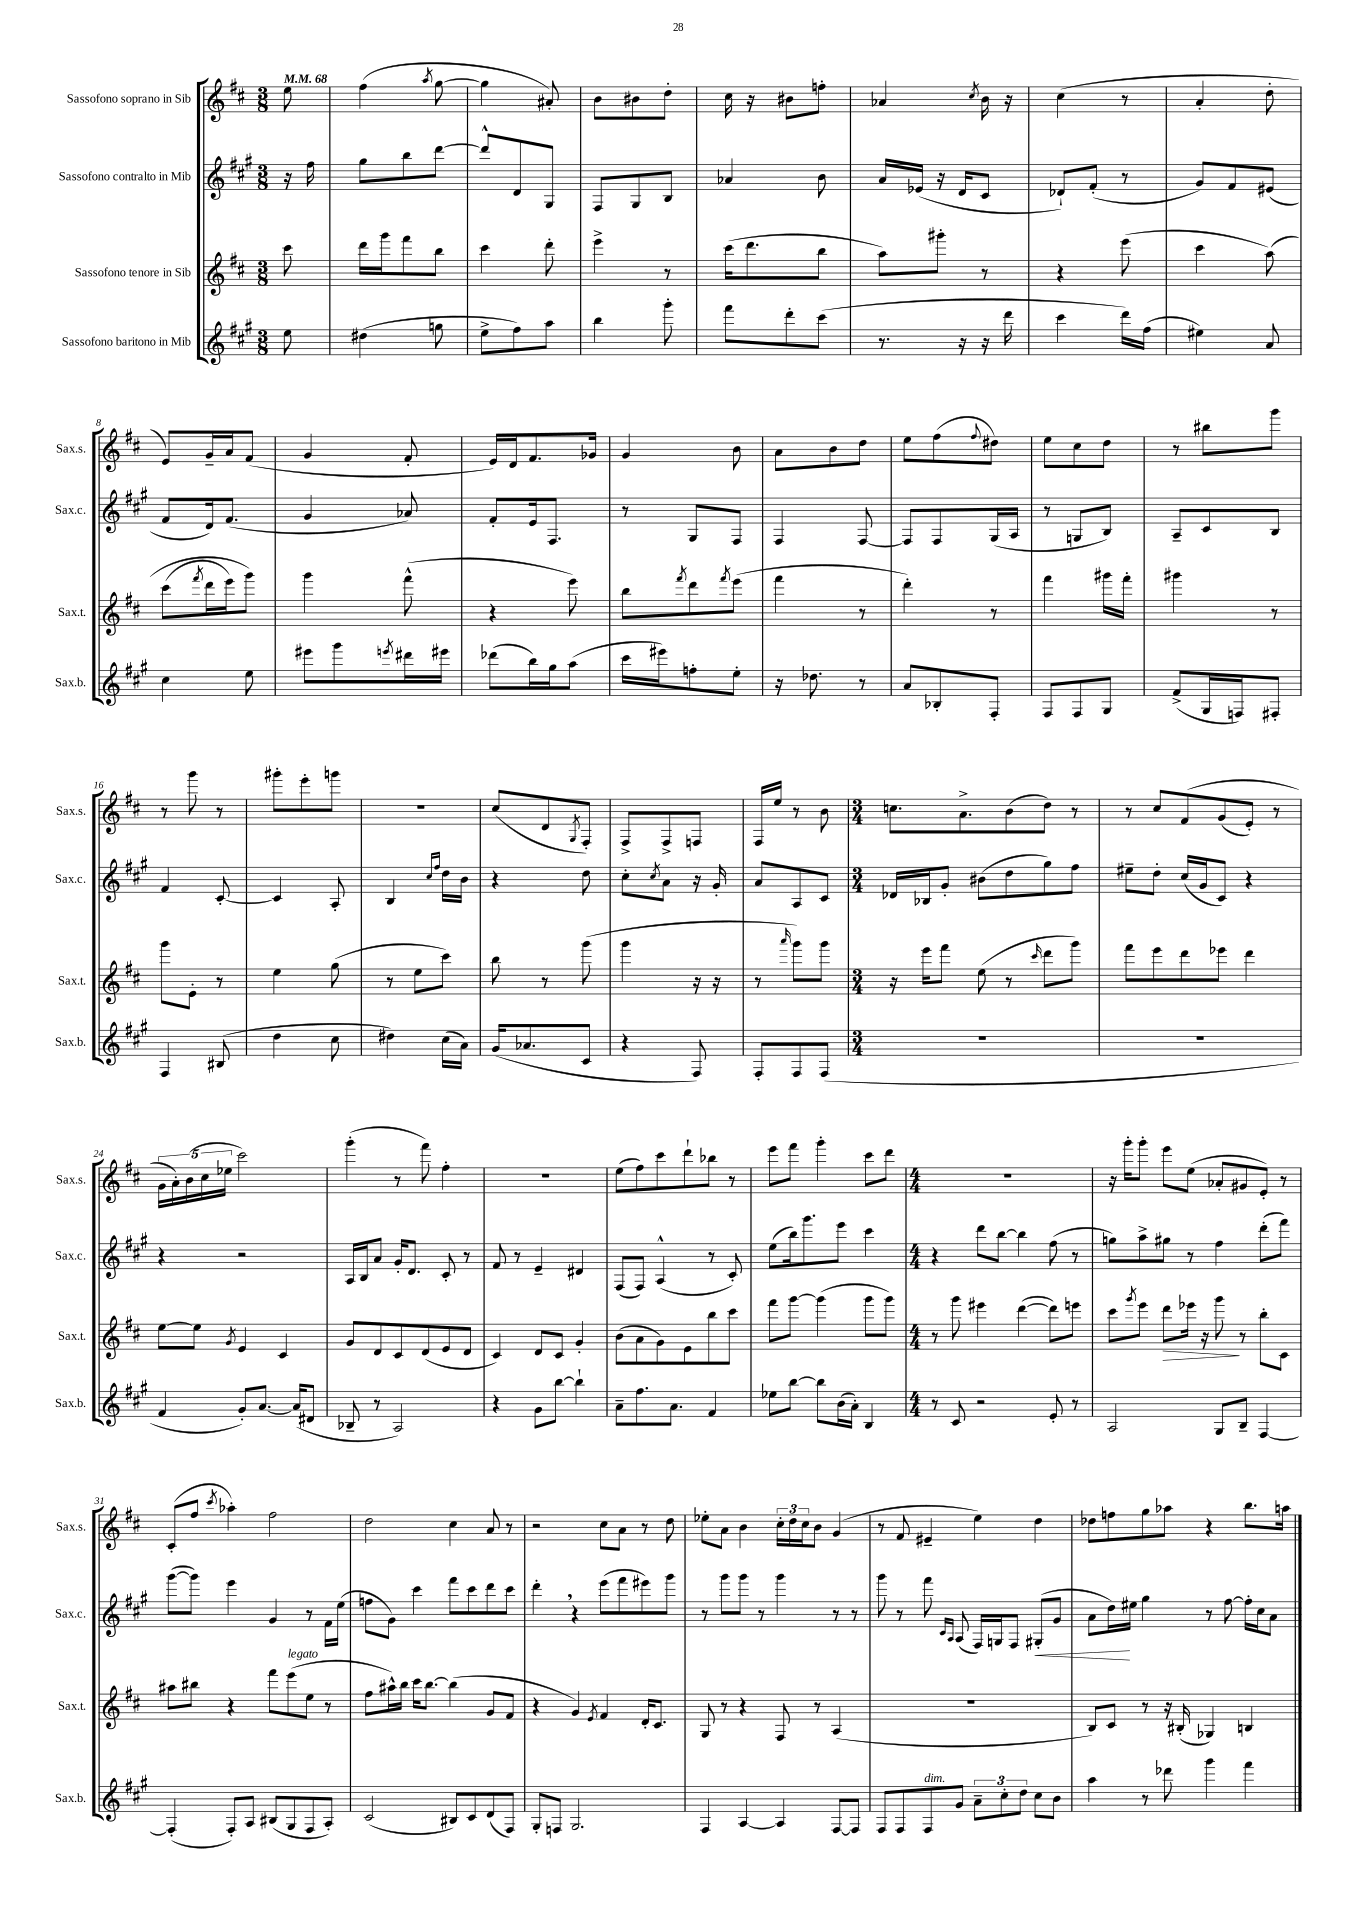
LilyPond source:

<<
\new StaffGroup <<
\new Staff = "s0" \with { instrumentName = "Sassofono soprano in Sib" shortInstrumentName = "Sax.s." } {
    \clef treble \key d \major \numericTimeSignature \time 3/8 \partial 8 \tempo 4 = 68
    e''8 |
    fis''4( \acciaccatura { a''8 } g''8~ |
    g''4 ais'8-.) |
    b'8 bis'8 d''8-. |
    cis''16 r16 bis'8 f''8-. |
    aes'4 \acciaccatura { cis''8 } b'16 r16 |
    cis''4( r8 |
    a'4-. d''8-. |
    e'8) g'16-- a'16 fis'8( |
    g'4 fis'8-. |
    e'16) d'16 fis'8. ges'16 |
    g'4 b'8 |
    a'8 b'8 d''8 |
    e''8 fis''8( \appoggiatura { fis''8 } dis''8) |
    e''8 cis''8 d''8 |
    r8 bis''8 g'''8 |
    r8 g'''8 r8 |
    gis'''8-. e'''8-. g'''8 |
    R4. |
    cis''8( d'8 \acciaccatura { g8 } fis8-.) |
    fis8-> fis8-> f8 |
    fis16 e''16 r8 b'8 |
    \numericTimeSignature \time 3/4 c''8. a'8.-> b'8( d''8) r8 |
    r8 cis''8 fis'8\( g'8( e'8-.) r8 |
    \tuplet 5/4 { g'16 a'16-.\) b'16( cis''16 ees''16 } cis'''2) |
    g'''4-.( r8 fis'''8) fis''4-. |
    R2. |
    e''8( fis''8) cis'''8 d'''8-! bes''8 r8 |
    e'''8 fis'''8 g'''4-. cis'''8 d'''8 |
    \numericTimeSignature \time 4/4 R1 |
    r16 g'''16-. g'''8-. e'''8 e''8( aes'8-. gis'8 e'8-.) r8 |
    cis'8-.( fis''8 \acciaccatura { cis'''8 } aes''4-.) fis''2 |
    d''2 cis''4 a'8 r8 |
    r2 cis''8 a'8 r8 d''8 |
    ees''8-. a'8 b'4 \tuplet 3/2 { cis''16-. d''16 cis''16 } b'8 g'4( |
    r8 fis'8 eis'4-- e''4) d''4 |
    des''8 f''8 g''8 aes''8 r4 b''8. a''16 \bar "|." |
}
\new Staff = "s1" \with { instrumentName = "Sassofono contralto in Mib" shortInstrumentName = "Sax.c." } {
    \clef treble \key a \major \numericTimeSignature \time 3/8 \partial 8
    r16 fis''16 |
    gis''8 b''8 d'''8~ |
    d'''8-^ d'8 gis8 |
    fis8 gis8 b8 |
    aes'4 b'8 |
    a'16 ees'16( r16 d'16 cis'8 |
    des'8-!) fis'8-.( r8 |
    gis'8) fis'8 eis'8( |
    fis'8 d'16) fis'8.( |
    gis'4 aes'8) |
    fis'8-. e'16 fis8. |
    r8 gis8 fis8 |
    fis4 fis8~ |
    fis8 fis8 gis16( a16 |
    r8 g8 b8) |
    a8-- cis'8 b8 |
    fis'4 cis'8~-. |
    cis'4 a8-. |
    b4 \grace { cis''16 fis''16 } d''16 b'16 |
    r4 d''8 |
    cis''8-. \acciaccatura { cis''8 } a'8 r16 gis'16-. |
    a'8 a8 cis'8 |
    \numericTimeSignature \time 3/4 des'16 bes16 gis'8-. bis'8( d''8 gis''8) fis''8 |
    eis''8-- d''8-. cis''16( gis'16 cis'8) r4 |
    r4 r2 |
    a16 b16 a'8 gis'16-. d'8. cis'8-. r8 |
    fis'8 r8 e'4-- dis'4 |
    fis8( fis8) a4-^( r8 cis'8-.) |
    e''8( b''16) gis'''8. e'''8 cis'''4 |
    \numericTimeSignature \time 4/4 r4 d'''8 b''8~ b''4 fis''8( r8 |
    g''8) a''8-> gis''8 r8 fis''4 d'''8-.( fis'''8) |
    gis'''8~( gis'''8) e'''4 gis'4 r8 fis'16 e''16( |
    f''8 gis'8) cis'''4 fis'''8 cis'''8 d'''8 cis'''8 |
    d'''4-. \breathe r4 e'''8( fis'''8 eis'''8) gis'''8 |
    r8 gis'''8 gis'''8 r8 gis'''4 r8 r8 |
    gis'''8 r8 fis'''8 \grace { cis'16 a16 } a8( fis16) g16 fis8 gis8-.\<( gis'8 |
    a'8 d''16\!) eis''16 gis''4 r8 fis''8~ fis''16-. cis''16 a'8 \bar "|." |
}
\new Staff = "s2" \with { instrumentName = "Sassofono tenore in Sib" shortInstrumentName = "Sax.t." } {
    \clef treble \key d \major \numericTimeSignature \time 3/8 \partial 8
    cis'''8 |
    d'''16 g'''16 fis'''8 b''8 |
    cis'''4 d'''8-. |
    e'''4-> r8 |
    cis'''16( d'''8. b''8 |
    a''8) gis'''8-. r8 |
    r4 e'''8( |
    cis'''4 a''8)\( |
    cis'''8( \acciaccatura { fis'''8 } d'''16 e'''16) g'''8\) |
    g'''4 fis'''8-^( |
    r4 e'''8) |
    b''8 \acciaccatura { fis'''8 } d'''8 \acciaccatura { fis'''8 } e'''8( |
    fis'''4 r8 |
    d'''4-.) r8 |
    fis'''4 gis'''16 fis'''16-. |
    gis'''4 r8 |
    g'''8 e'8-. r8 |
    e''4 g''8( |
    r8 e''8 cis'''8) |
    b''8 r8 g'''8( |
    g'''4 r16 r16 |
    r8 \grace { a'''16 } g'''8) g'''8 |
    \numericTimeSignature \time 3/4 r16 e'''16 fis'''8 e''8( r8 \grace { cis'''16 } d'''8 g'''8) |
    fis'''8 e'''8 d'''8 ees'''8 d'''4 |
    e''8~ e''8 \acciaccatura { g'8 } e'4 cis'4 |
    g'8 d'8 cis'8 d'8( e'8 d'8 |
    cis'4) d'8 cis'8 g'4-. |
    b'8( a'8 g'8) e'8 b''8 cis'''8 |
    fis'''8 g'''8~ g'''4( g'''8 g'''8) |
    \numericTimeSignature \time 4/4 r8 g'''8 eis'''4 d'''4~( d'''8) e'''8 |
    cis'''8 \acciaccatura { g'''8 } e'''8 d'''8\> ees'''16 r16 g'''8\! r8 b''8-. cis'8 |
    ais''8 bis''8 r4 fis'''8 e'''8^\markup { \italic "legato" }( e''8 r8 |
    fis''8 ais''16-^) b''16 cis'''16 b''8.~ b''4( g'8 fis'8 |
    r4 g'4) \acciaccatura { e'8 } fis'4 d'16-. cis'8. |
    g8 r8 r4 fis8 r8 a4( |
    R1 |
    b8) cis'8 r8 r16 bis16-.( ges4) b4 \bar "|." |
}
\new Staff = "s3" \with { instrumentName = "Sassofono baritono in Mib" shortInstrumentName = "Sax.b." } {
    \clef treble \key a \major \numericTimeSignature \time 3/8 \partial 8
    e''8 |
    dis''4( g''8 |
    e''8-> fis''8) a''8 |
    b''4 gis'''8-. |
    fis'''8 d'''8-. cis'''8( |
    r8. r16 r16 d'''16 |
    cis'''4 d'''16) fis''16( |
    eis''4) a'8 |
    cis''4 e''8 |
    eis'''8 gis'''8 \acciaccatura { e'''8 } dis'''16 eis'''16 |
    des'''8( b''16) gis''16 a''8( |
    cis'''16 eis'''16) f''8-. e''8-. |
    r16 des''8. r8 |
    a'8 bes8-. fis8-. |
    fis8 fis8 gis8 |
    fis'8->( gis16 f16) fis8-. |
    fis4 bis8( |
    d''4 cis''8 |
    dis''4) cis''16( a'16) |
    gis'16( aes'8. cis'8 |
    r4 fis8) |
    fis8-. fis8 fis8( |
    \numericTimeSignature \time 3/4 R2. |
    R2. |
    fis'4 gis'8-.) a'8.~ a'16( dis'8 |
    bes8-- r8 a2) |
    r4 gis'8 b''8~ b''4-! |
    a'8-- fis''8. a'8. fis'4 |
    ees''8 b''8~ b''8 b'16( a'16-.) b4 |
    \numericTimeSignature \time 4/4 r8 cis'8 r2 e'8-. r8 |
    a2 gis8 b8-- fis4~ |
    fis4-.( fis8-.) a8 bis8( gis8 fis8 a8-.) |
    cis'2( bis8) cis'8 d'8( fis8) |
    gis8-. f8 gis2. |
    fis4 a4~ a4 fis8~ fis8 |
    fis8 fis8 fis8^\markup { \italic "dim." } gis'8 \tuplet 3/2 { a'8-- cis''8-. d''8 } cis''8 b'8 |
    a''4 r8 des'''8 gis'''4 fis'''4 \bar "|." |
}
>>
>>
